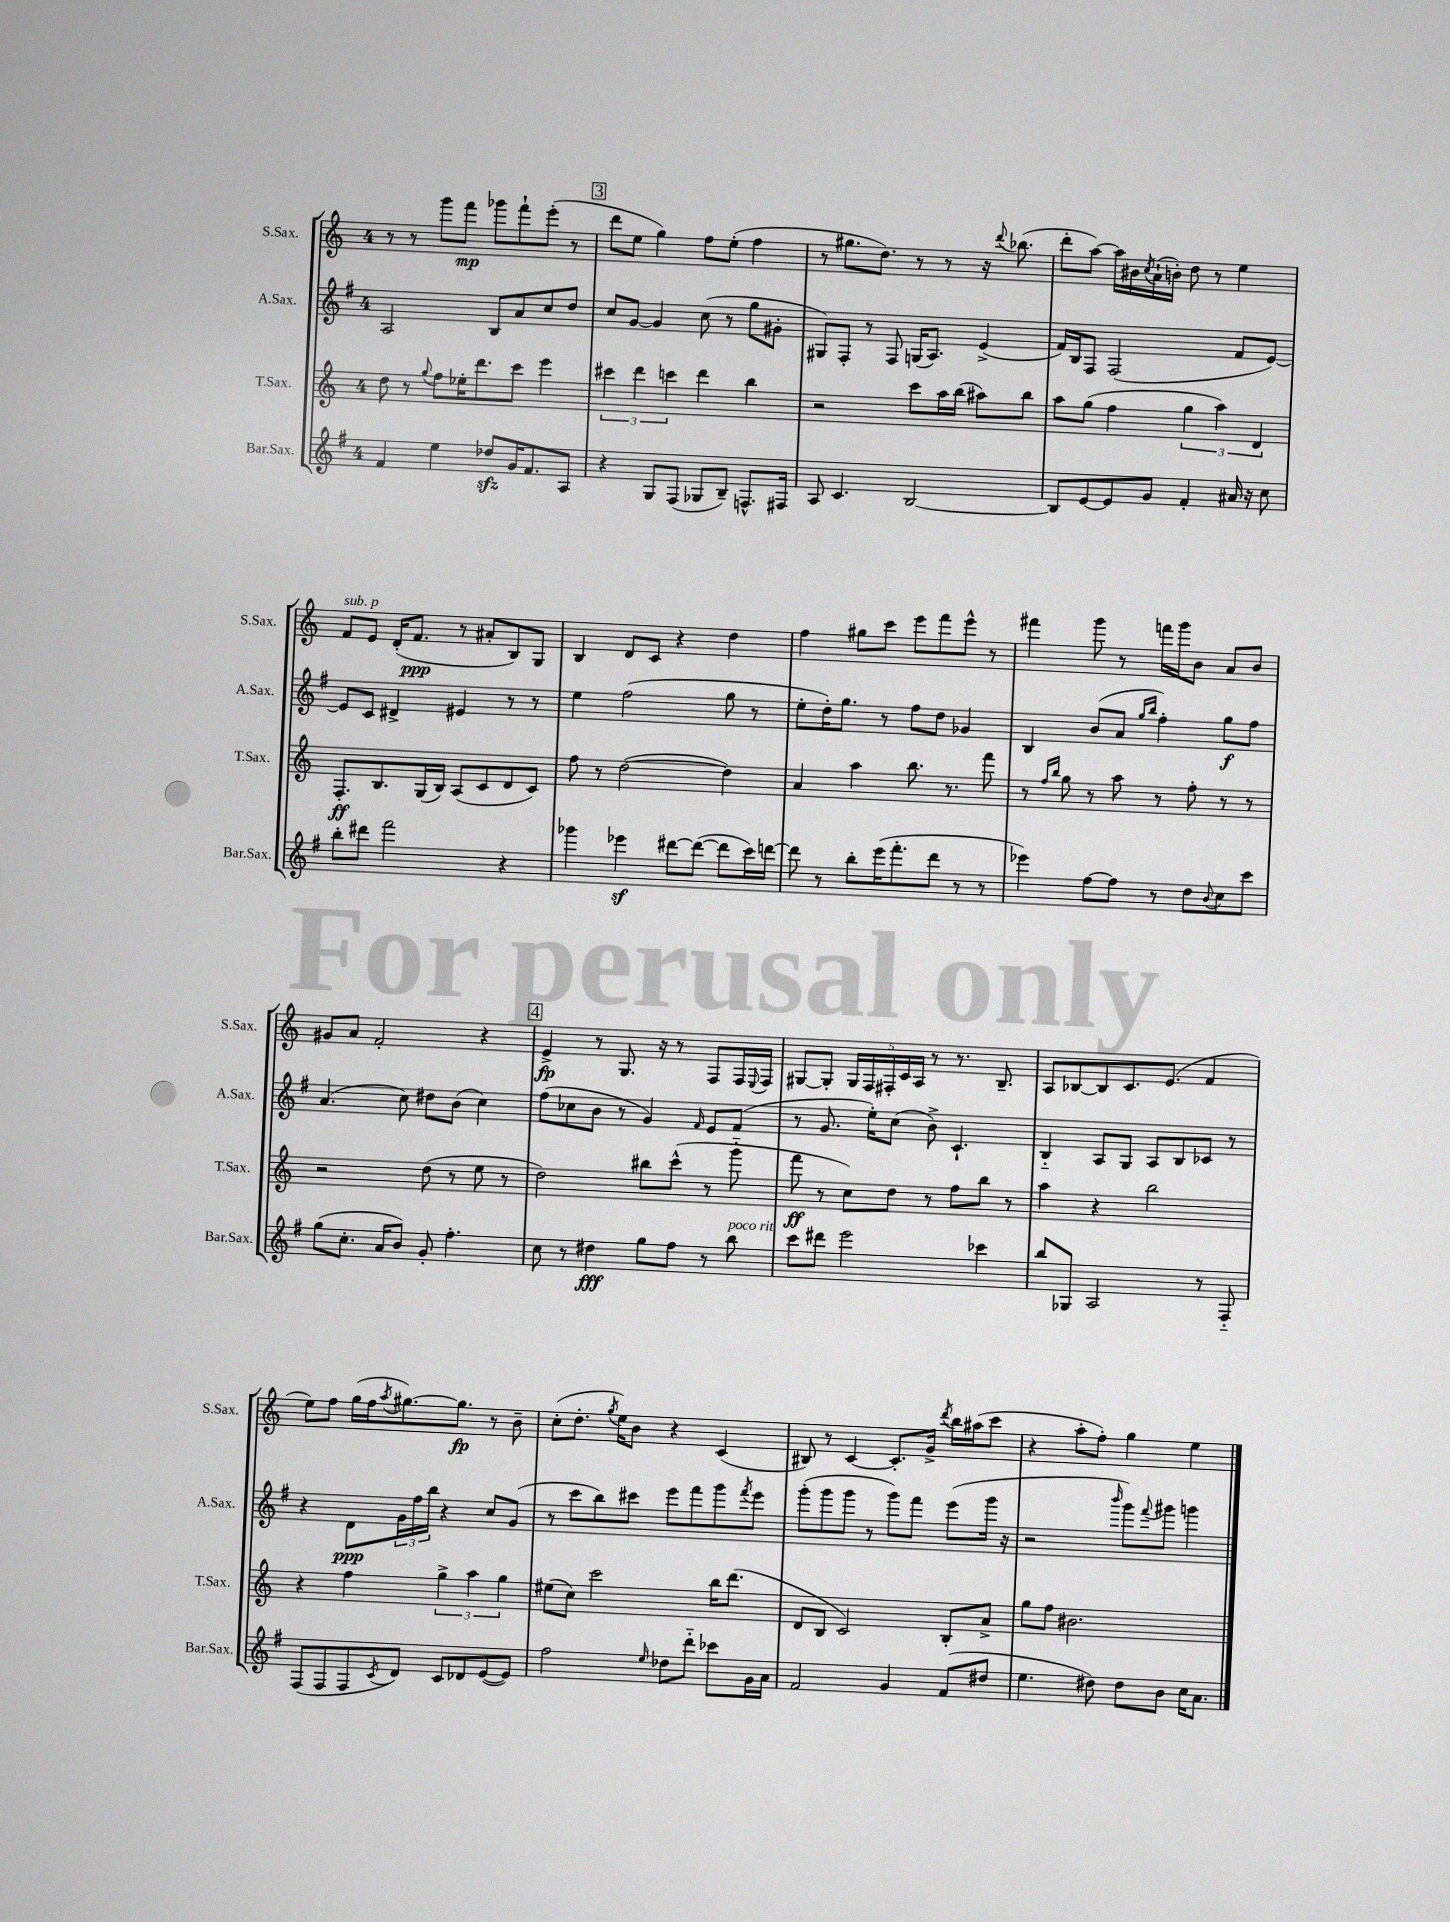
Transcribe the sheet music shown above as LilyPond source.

<<
\new StaffGroup <<
\new Staff = "s0" \with { instrumentName = "S.Sax." shortInstrumentName = "S.Sax." } {
    \clef treble \key c \major \once \override Staff.TimeSignature.style = #'single-digit \time 4/4
    r8 r8 g'''8 f'''8\mp ges'''8 f'''8-! e'''8-.( r8 |
    \mark \markup { \box "3" } d'''8 e''8 g''4) f''8 e''8-.( f''4 |
    r8 gis''8. d''8.) r8 r8 r16 \appoggiatura { d'''8 } bes''8.( |
    d'''8-. a''8~) a''16 bis'16 \acciaccatura { c''8 } a'16-!( b'16-.) d''8 r8 e''4 |
    f'8^\markup { \italic "sub. p" } e'8 d'16-.( f'8.\ppp r8 ais'8-. b8) g8 |
    b4 d'8 c'8 r4 d''4 |
    f''4 gis''8 c'''8 e'''8 f'''8 e'''8-^ r8 |
    fis'''4 g'''8 r8 f'''16 g'''16 b'8 a'8 b'8 |
    gis'8 a'8 f'2-. r4 |
    \mark \markup { \box "4" } e'4->\fp r8 g8. r16 r8 f8 f16 \appoggiatura { e8 } f16 |
    gis8~ gis8-. \tuplet 5/4 { gis16 f16 fis16-. c'16 a16 } r8 r8. b8.-- |
    a8 bes8~ bes8 c'8. e'8.( f'4 |
    e''8) f''8 g''16( f''16 \acciaccatura { a''8 } gis''8.~) gis''8.\fp r8 b'8-- |
    c''8-.( d''8.-. \acciaccatura { g''8 } e''16) b'8 r4 c'4( |
    bis8) r8 c'4~ c'8.-. g'16-> \acciaccatura { d'''8 } b''16 ais''16( c'''8 |
    r4 a''8-. f''8-.) g''4 e''4 \bar "|." |
}
\new Staff = "s1" \with { instrumentName = "A.Sax." shortInstrumentName = "A.Sax." } {
    \clef treble \key g \major \once \override Staff.TimeSignature.style = #'single-digit \time 4/4
    a2 b8 a'8 c''8 d''8 |
    \mark \markup { \box "3" } c''8 g'8~ g'4 c''8( r8 g''8 gis'8-. |
    gis8) fis8-. r8 fis8 g16( a8.) e'4->( |
    fis'16) b16 fis8 fis2( fis'8 e'8~) |
    e'8 c'8 dis'4-> eis'4 r8 r8 |
    e''4 fis''2( g''8 r8 |
    e''8-. d''16-.) g''8. r8 fis''8 d''8 ges'4 |
    b4 b'8( a'8 \grace { g''16 b''16 } fis''4-.) g''8\f fis''8 |
    a'4.( c''8) dis''8 b'8( c''4) |
    \mark \markup { \box "4" } fis''8( ces''8 b'8 r8 g'4) \grace { fis'16 } e'8 fis'8( |
    r8 g'8. e''16-.) c''8( b'8->) c'4.-! |
    b4-_ a8 g8 a8 b8 ces'8 r8 |
    r4 d'8\ppp \tuplet 3/2 { g'16 fis''16 b''16 } r4 c''8 g'8( |
    r8 c'''8 b''8) cis'''8 e'''8 fis'''8 g'''8 \acciaccatura { fis'''8 } e'''8 |
    g'''8-.( g'''8 g'''8 r8 g'''8) fis'''8 e'''8( g'''16 r16 |
    r2 \grace { b'''16 } g'''8) \appoggiatura { fis'''8 } gis'''8 g'''4 \bar "|." |
}
\new Staff = "s2" \with { instrumentName = "T.Sax." shortInstrumentName = "T.Sax." } {
    \clef treble \key c \major \once \override Staff.TimeSignature.style = #'single-digit \time 4/4
    d''8 r8 \appoggiatura { g''8 } f''8 ees''16-. d'''8. c'''8 e'''4 |
    \mark \markup { \box "3" } \tuplet 3/2 { cis'''4 d'''4 c'''4 } d'''4 b''4 |
    r2 c'''8 a''16 b''16( ais''8) b''8 |
    a''8 g''8( f''4 \tuplet 3/2 { g''4 a''4) d'4 } |
    f8.-.\ff b8. g16( b16) a8( c'8 d'8 c'8) |
    f''8 r8 d''2~( d''4) |
    a'4 a''4 b''8. r8. f'''8 |
    r8 \grace { f''16 b''16 } g''8 r8 a''8 r8 f''8-. r8 r8 |
    r2 d''8( r8 e''8 r8 |
    \mark \markup { \box "4" } d''2) bis''8 c'''8-^( r8 g'''8-_ |
    f'''8\ff r8 c''8) d''8 r8 f''8 b''8 r8 |
    a''4 r4 b''2 |
    r4 f''4 \tuplet 3/2 { g''4-> a''4 g''4 } |
    eis''8( c''8) c'''2 b''16 d'''8.( |
    d'8 b8 c'2) b8-. a'8-> |
    g''8 f''8 bis'2. \bar "|." |
}
\new Staff = "s3" \with { instrumentName = "Bar.Sax." shortInstrumentName = "Bar.Sax." } {
    \clef treble \key g \major \once \override Staff.TimeSignature.style = #'single-digit \time 4/4
    fis'4 e''4 des''8\sfz g'16 fis'8. a8 |
    \mark \markup { \box "3" } r4 g8 fis8( ges8 b8--) f8.-^ fis16 |
    a8 c'4. b2~ |
    b8 e'8~ e'8 g'8 fis'4-. ais'16 r16 c''8 |
    b''8-. dis'''8 fis'''2 r4 |
    ges'''4 ees'''4\sf dis'''8~ dis'''8~( dis'''8 c'''16) d'''16~ |
    d'''8 r8 b''8-. e'''16( fis'''8.-. d'''8 r8 r8 |
    ees'''4) fis''8~ fis''8 r8 d''8 \appoggiatura { b'8 } c''8 c'''8 |
    g''8( c''8.-. a'16 b'8) g'8-. fis''4.-. |
    \mark \markup { \box "4" } c''8 r8 dis''4\fff g''8 fis''8 r8 b''8^\markup { \italic "poco rit." } |
    c'''8 dis'''8 e'''2 ces'''4 |
    b''8 ges8 a2 r8 fis8-_ |
    fis8( fis8 fis8 \acciaccatura { c'8 } d'8) c'8 des'8 e'8~( e'8) |
    fis''2 \grace { e''16 } des''8 d'''8-_ ces'''8 g'16 a'16 |
    fis'2 g'4 fis'8( dis''8 |
    e''4. dis''8) dis''8 b'8 c''16 a'8. \bar "|." |
}
>>
>>
\layout { \context { \Score \remove "Bar_number_engraver" } }
